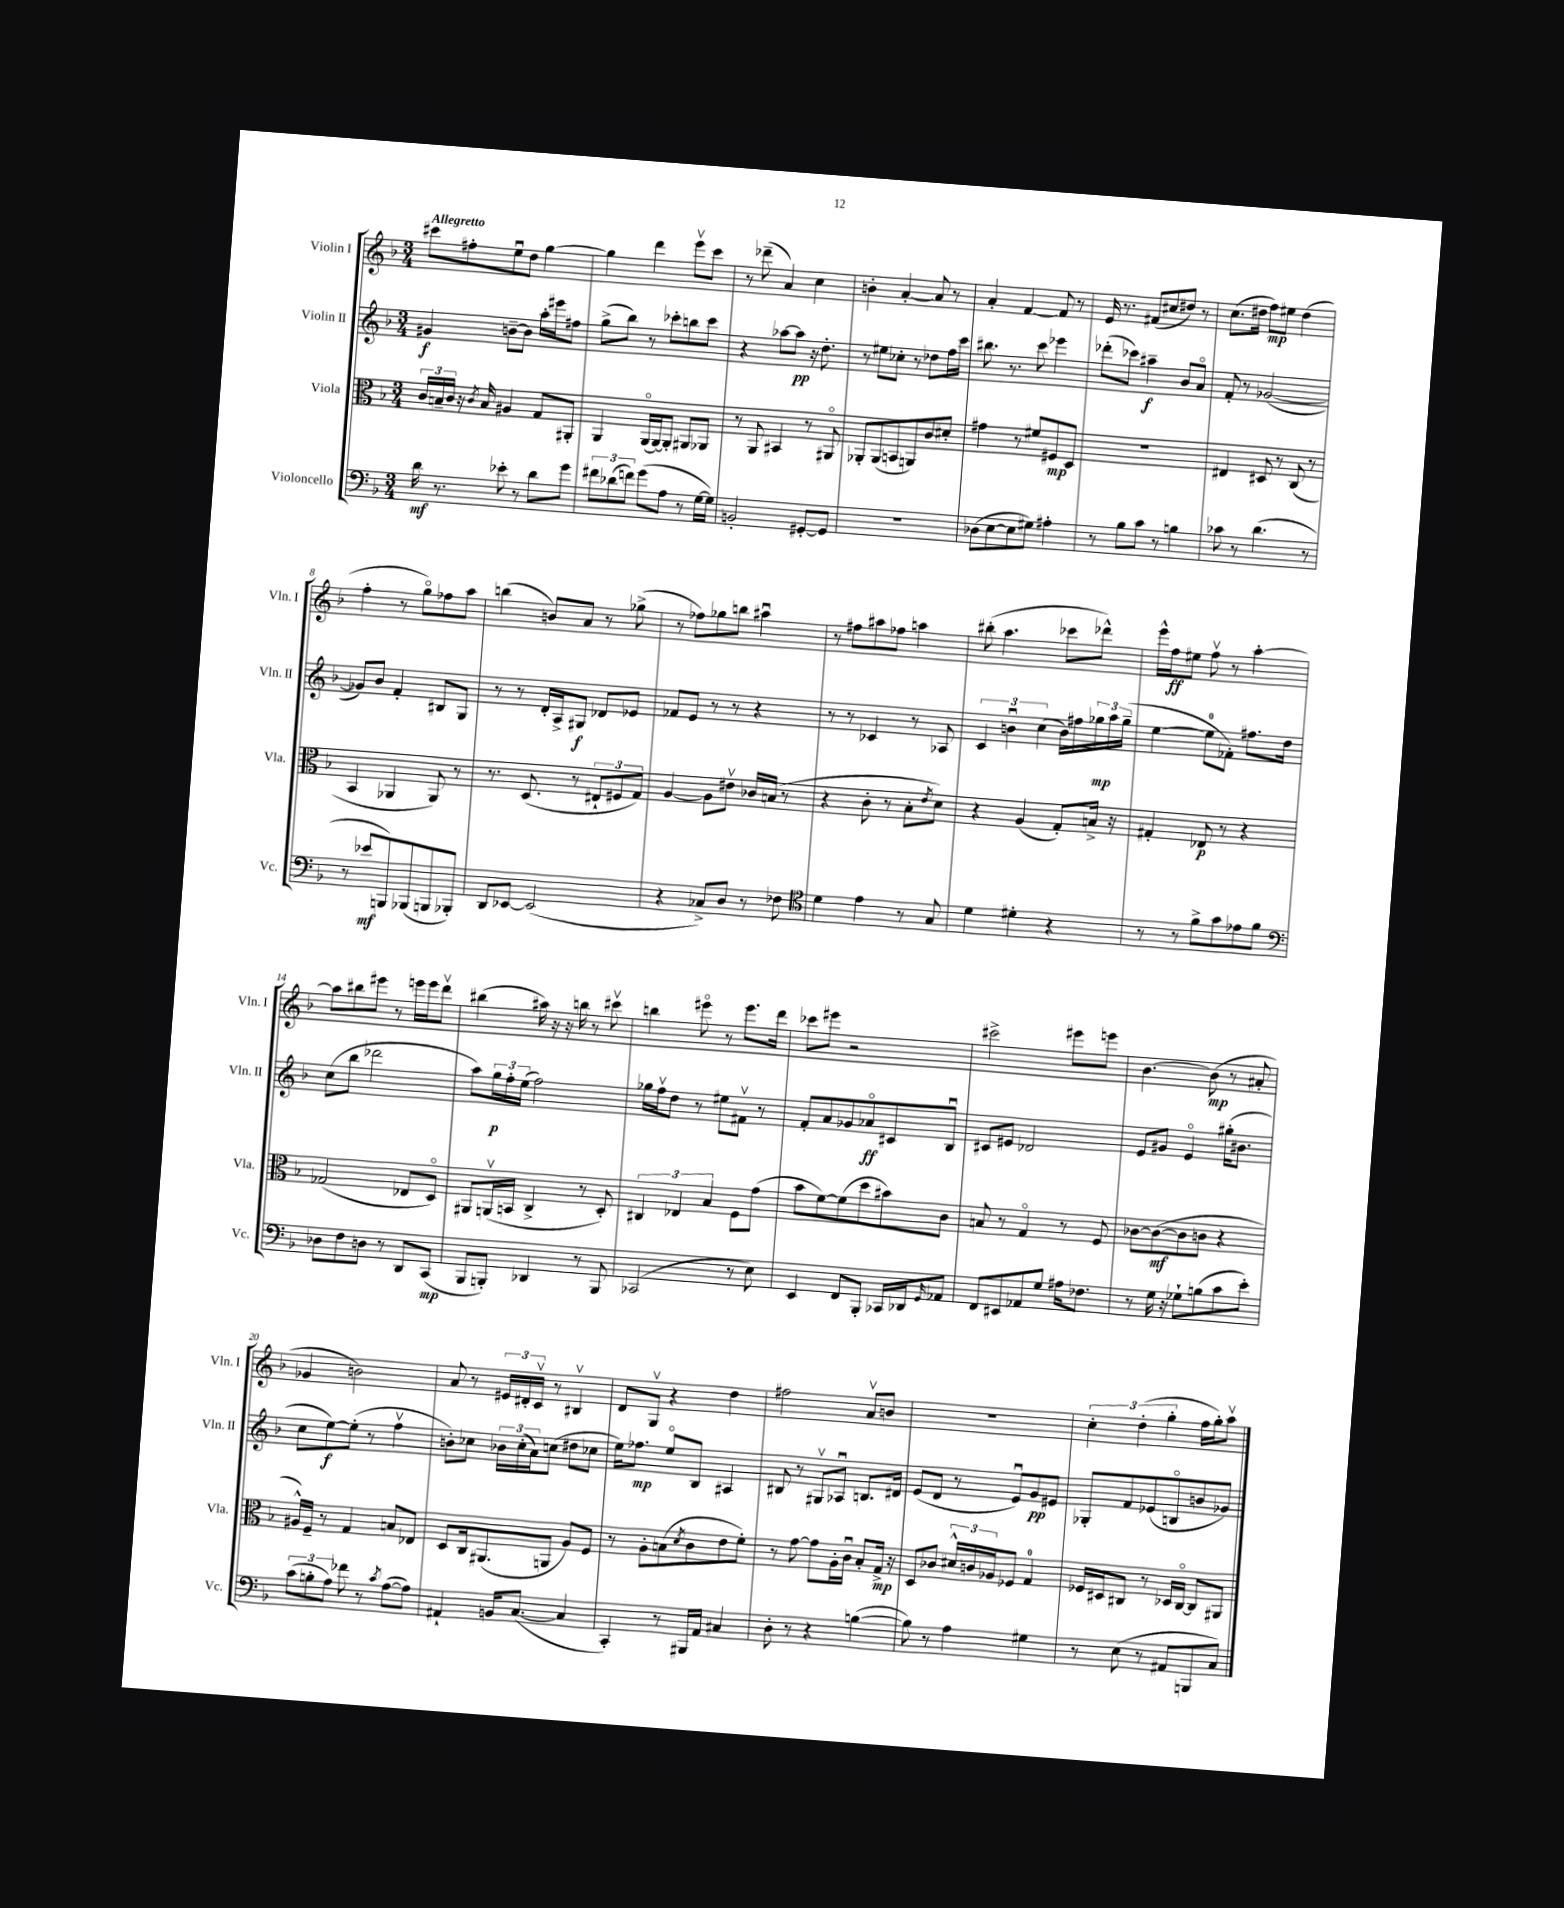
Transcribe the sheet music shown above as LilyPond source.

<<
\new StaffGroup <<
\new Staff = "s0" \with { instrumentName = "Violin I" shortInstrumentName = "Vln. I" } {
    \clef treble \key f \major \numericTimeSignature \time 3/4 \tempo "Allegretto"
    cis'''8 fis''8-. e''8\downbow d''8 g''4~ |
    g''4 d'''4 e'''8\upbow c'''8 |
    r8 des'''8--( a'4) c''4 |
    b'4-. a'4~-. a'8 r8 |
    a'4-. f'4~ f'8 r8 |
    e'16 r8. fis'8( cis''8 dis''8) r8 |
    c''8.( dis''16 f''8\mp) eis''8 dis''4( |
    f''4-. r8 g''8\flageolet) fes''8 a''8 |
    b''4( b'8) a'8 r8 ges''8->( |
    r8 fes''8) ges''8 b''8 ais''4\downbow |
    r8 fis''8 ais''8 fes''8 a''4 |
    bis''8-.( a''4. ces'''8 des'''8-^) |
    e'''16-^ f''16\ff eis''8 f''8\upbow r8 a''4~-. |
    a''8 bis''8 eis'''8 r8 e'''16 e'''16 d'''8\upbow |
    bis''4( ais''16) r16 r16 b''16 r8 cis'''8\upbow |
    b''4 eis'''8\flageolet r8 eis'''8. d'''16 |
    ces'''8 eis'''8 r2 |
    cis'''2-> eis'''8 e'''8 |
    bes'4.~ bes'8\mp( r8 ais'8-. |
    ges'4 b'2) |
    a'8 r8 \tuplet 3/2 { eis'16 dis'16-. c'16\upbow } r8 bis4\upbow |
    d'8 g8\upbow r4 d''4 |
    fis''2 a'8\upbow b'8 |
    R2. |
    \tuplet 3/2 { c''4-. d''4-.( g''4-. } f''16 g''16-.) a''8\upbow \bar "|." |
}
\new Staff = "s1" \with { instrumentName = "Violin II" shortInstrumentName = "Vln. II" } {
    \clef treble \key f \major \numericTimeSignature \time 3/4
    gis'4\f b'8~-- b'8 a''16-. eis'''16 fis''8 |
    g''8->( bes''8) r8 ces'''8-. b''8 ces'''8 |
    r4 aes''8~ aes''8\pp r16 d''8.-. |
    r8 eis''8 ces''8-. r8 des''8 f''16 c'''16 |
    bis''8. r8. c'''8 ees'''4 |
    des'''8-.( ces'''8) ais''4--\f bes'8 a'8\flageolet |
    f'8-. r8 ges'2~( |
    ges'8) bes'8 f'4-. bis8 g8 |
    r8 r8 d'16-. a16-> gis8\f des'8 ees'8 |
    fes'8 e'8 r8 r8 r4 |
    r8 r8 ces'4 r8 aes8 |
    \tuplet 3/2 { c'4 b'4\downbow c''4( } b'16) fis''16 \tuplet 3/2 { ges''16\mp a''16 ges''16--( } |
    e''4~ e''8-0 fes'8-.) fis''8. d''16 |
    c''8( bes''8 des'''2 |
    a''8) \tuplet 3/2 { g''16\p f''16-. e''16( } f''2) |
    ges''16 f''16\upbow d''8 r8 eis''8 fis'8\upbow r8 |
    f'8-. a'8 ges'8 aes'8\flageolet\ff cis'8 bes8\downbow |
    cis'8 eis'8 des'2 |
    e'8 gis'8 e'4\flageolet gis''16-.( bis'8. |
    c''8 e''8~\f) e''8-.( r8 f''4\upbow |
    b'8-.) ces''8 \tuplet 3/2 { bes'16 ces''16-.( a'16) } c''8( dis''8 ces''8 |
    e''16) fes''8.\mp e''8\flageolet bes8 ais4 |
    bis8 r8 gis8\upbow aes8\downbow b8. dis'16 |
    e'8( d'8 r8 e'8\downbow) g'8\pp eis'8 |
    ges8-. f'8 ees'8( b8\flageolet b'8 ges'8) \bar "|." |
}
\new Staff = "s2" \with { instrumentName = "Viola" shortInstrumentName = "Vla." } {
    \clef alto \key f \major \numericTimeSignature \time 3/4
    \tuplet 3/2 { c'16 b16-- c'16 } r16 \acciaccatura { c'8 } b16 ais4 g8 ais,8-. |
    a,4 a,16\flageolet( a,16~) a,8-. ais,8 aes,8 |
    r8 a,8 bis,4 r8 ais,8\flageolet |
    aes,8-. aes,8( b,8 a,8) c'8 dis'8-. |
    gis'4 r8 fis'8 fis8\mp d8 |
    R2. |
    eis4 dis8 r8 c8( r8 |
    bes,4 aes,4 aes,8) r8 |
    r8. d8.( r8 \tuplet 3/2 { eis8-! fis8 g8) } |
    a4~ a8 eis'8\upbow ces'16 b16( r8 |
    r4 c'8-. r8 bes8-. \acciaccatura { e'8 } d'8) |
    r4 a4( g8-.) b16-> r16 |
    gis4-. ees8\p r8 r4 |
    ges2( ees8 d8\flageolet) |
    ais,8 a,16\upbow( b,16 c4-> r8 d8-.) |
    \tuplet 3/2 { cis4 ees4 bes4 } f8 g'8( |
    bes'8 f'8~) f'8( d''8 bis'8) c'8 |
    b8 r8 g4\flageolet r8 f8 |
    ces'8~ ces'8~\mf( ces'8 c'8 r4 |
    ais16-^) f16-- r8 g4 b8 ees8 |
    d8 c16 ais,8.( a,8 a8) f8 |
    r8 a8-. b8( \acciaccatura { d'8 } c'8 e'8 f'8-.) |
    r8 g'8~ g'8 a16-. c'16\downbow bes8-. g16->\mp r16 |
    d8 ces'8 \tuplet 3/2 { dis'16-^ c'16 aes16 } fes8 g4-0 |
    fes16 dis16 cis8 r8 des16 cis16~\flageolet cis8 ais,8 \bar "|." |
}
\new Staff = "s3" \with { instrumentName = "Violoncello" shortInstrumentName = "Vc." } {
    \clef bass \key f \major \numericTimeSignature \time 3/4
    d'16\mf r8. ees'8-. r8 d'8 g'8 |
    \tuplet 3/2 { fis'8 des'8( f'8) } g'8( a8 r8 g16~ g16) |
    b,2-. gis,8~-. gis,8 |
    R2. |
    des8( e8~ e8 gis8) ais4-. |
    r8 bes8 c'8 r8 b4 |
    ces'8 r8 d'4.( r8 |
    r8 ees'8\mf b,,8) bes,,8( b,,8 bes,,8-.) |
    d,8 ees,8~ ees,2( |
    r4 ces8->) d8 r8 fes8 |
    \clef tenor d'4 e'4 r8 g8 |
    d'4 dis'4-. r4 |
    r8 r8 f'8-> g'8 ees'8 f'8 |
    \clef bass des8 f8 d8 r8 d,8 c,8\mp( |
    bes,,8 b,,8-.) des,4 r8 b,,8 |
    ces,2( r8 e8) |
    e,4 f,8 bes,,8-. ces,16 des,16 \grace { g,16 } aes,8 |
    f,8 eis,8 aes,8 g8 ais16 fes8. |
    r8 g16 r16 ges8-! b8( c'8 e'8-.) |
    \tuplet 3/2 { c'8( b8-. a8) } fes'8 r8 \acciaccatura { c'8 } a8~( a8) |
    ais,4-! b,16 c8.~( c4 |
    c,4-.) r8 bis,,16 a,16 cis4 |
    d8-. r8 r4 b4~( |
    b8) r8 a4 gis4 |
    r8 e8( r8 ais,8 b,,8 c8) \bar "|." |
}
>>
>>
